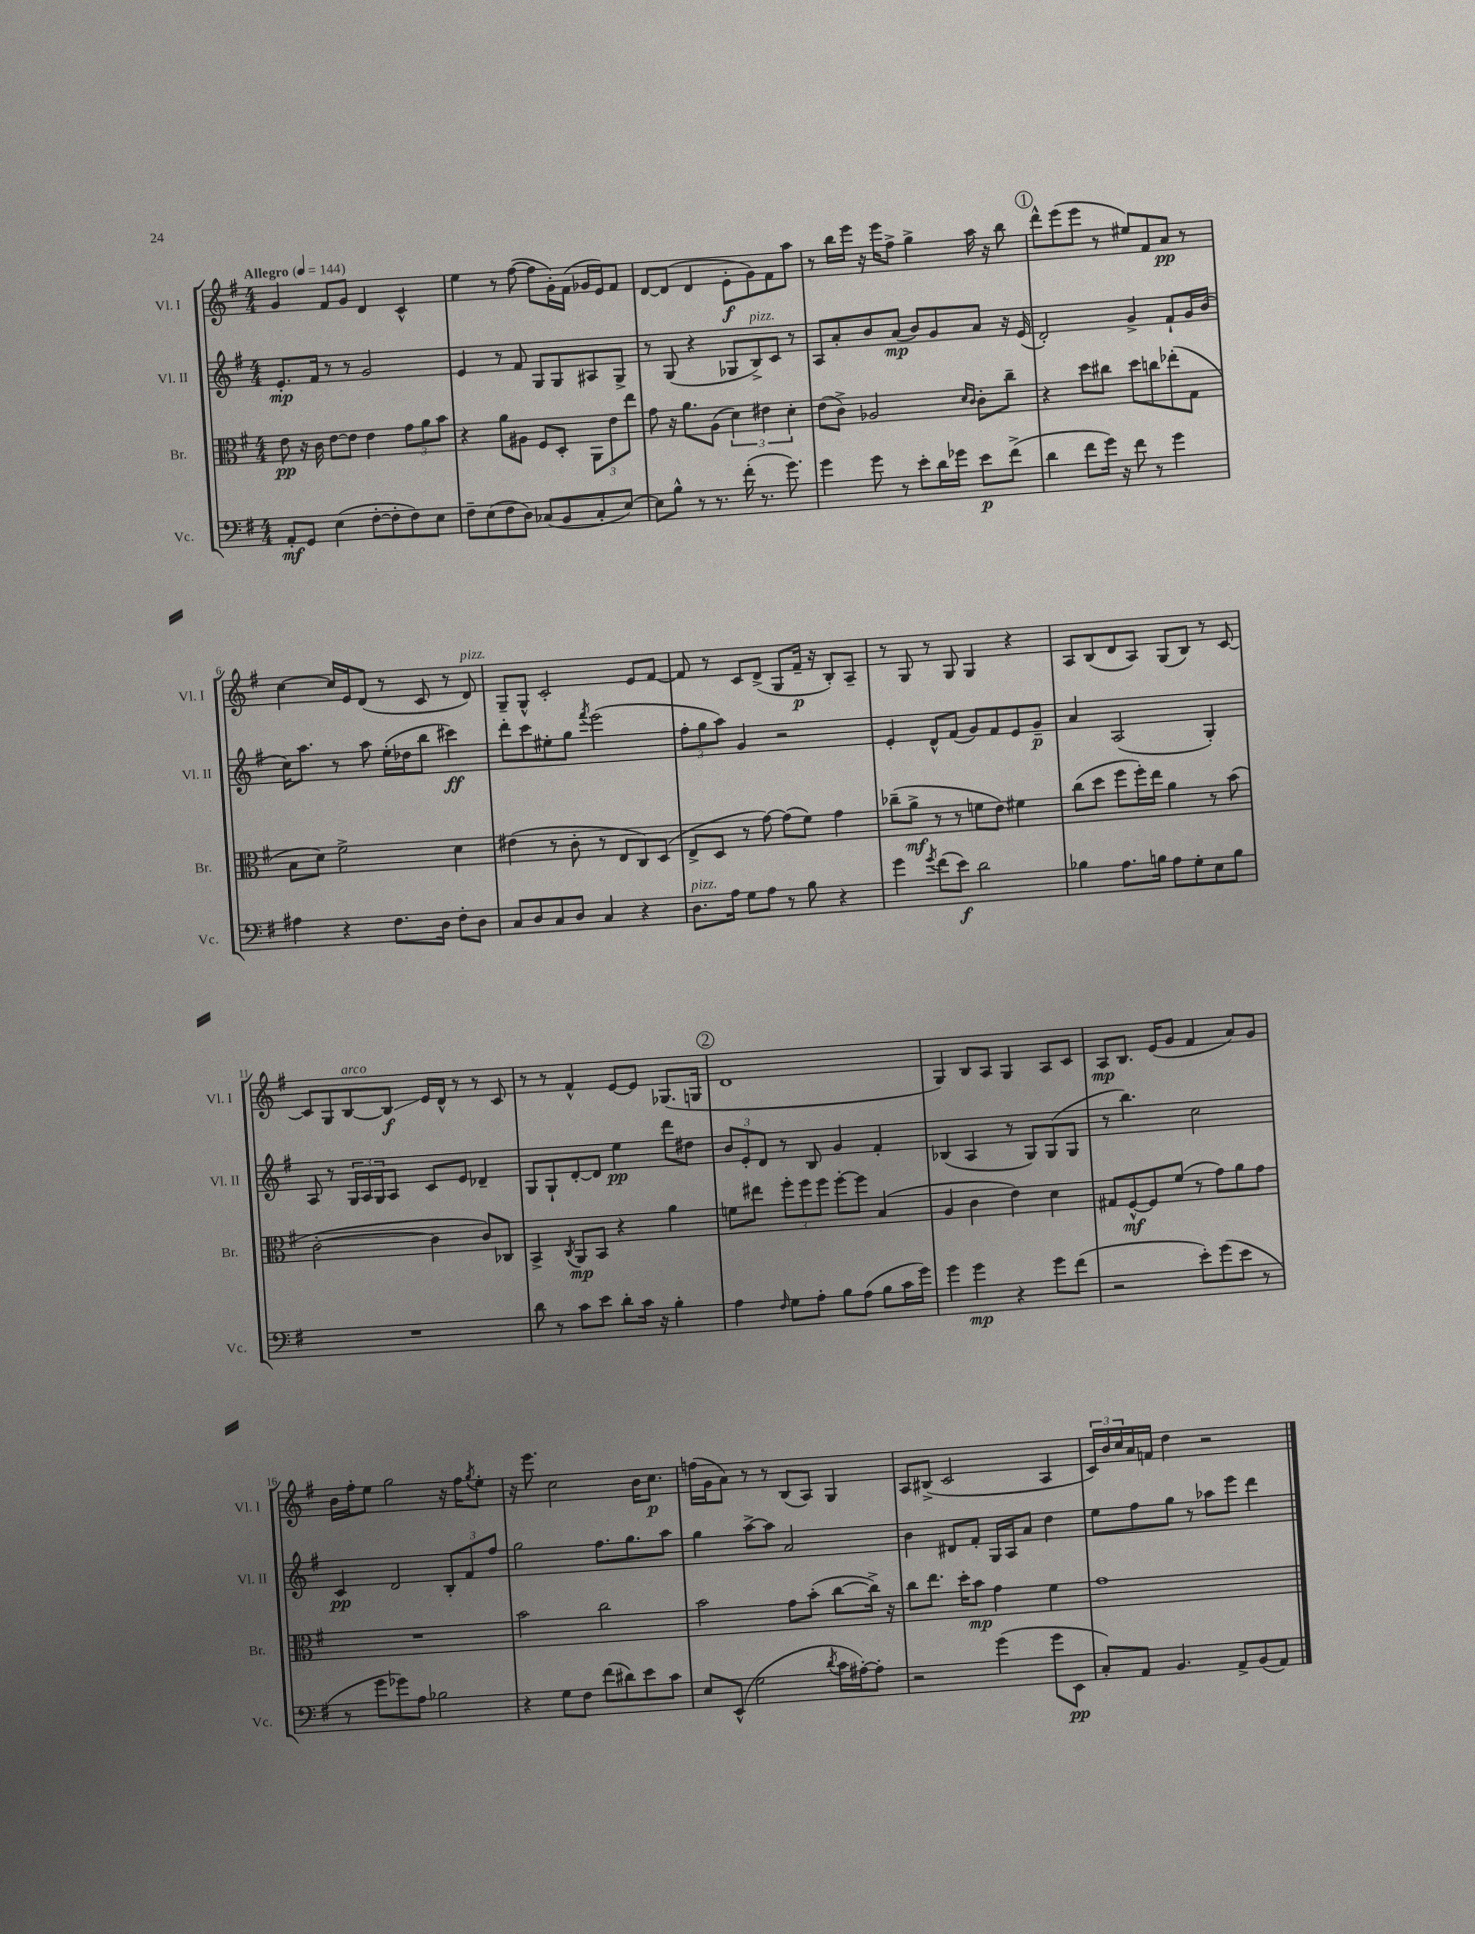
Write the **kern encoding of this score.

**kern	**kern	**kern	**kern
*staff4	*staff3	*staff2	*staff1
*clefF4	*clefC3	*clefG2	*clefG2
*k[f#]	*k[f#]	*k[f#]	*k[f#]
*M4/4	*M4/4	*M4/4	*M4/4
*MM144	*MM144	*MM144	*MM144
8AA'/L	8e\	8.e'/L	4g/
8GG/J	16r	.	.
.	16c\	16f#/Jk	.
(4E\	[8e\L	8r	8f#/L
.	8e\]J	8r	8g/J
[8F#'\L	4e\	2g/	4d/
8F#'\]	.	.	.
8F#\)	12g\L	.	4c^^/
.	12a\	.	.
8E\J	.	.	.
.	12b\J	.	.
=	=	=	=
8F#~\L	4r	4e/	4ee\
(8E\	.	.	.
8F#\	8a\L	8r	8r
8D\J)	8A#\J	8f#/	([8ff#\
(8C-/L	8F#/L	8G/L	8ff#\]L
8BB/	8D'/J	8G/	16g'\L)
.	.	.	(16f#\JJ
8C-'/	12AA\L	8A#/	16g-/LL
.	.	.	16e/J)
.	12e\	.	.
[8E/J)	.	8G^/J	8f#/J
.	12ee\J	.	.
=	=	=	=
8E\]L	8g\	8r	[8d/L
8B^^\J	16r	(8G/	(8d/]J
.	8.a\L	.	.
8r	.	4r	4d/
8.r	(8A\J	.	.
.	6d\)	8G-/L	8e'\L
(16f#'\	.	.	.
8.r	.	8B^/)	8g\)
.	6e#\	.	.
.	.	8c/J	8f#\
8.g\)	.	.	.
.	6d'\	.	.
.	.	8r	8aa\J
=	=	=	=
4g\	(8e\L	8A/L	8r
.	8c^\J)	8a'/	16bb\LL
.	.	.	16eee\JJ
8g\	2A-/	8b/	16r
.	.	.	16eee\LK
8r	.	(8a/J	8ff#^\J
8e'\L	.	8b/L)	4gg^\
16d\L	.	8g/	.
16g-\JJ	.	.	.
.	16qqd/LL	.	.
.	16qqc/JJ	.	.
8e\L	8c'\L	8a/J	16aa\
.	.	.	16r
(8f#^\J	8cc~\J	16r	8bb\
.	.	(16e/	.
=	=	=	=
4d\	4r	2d'/)	8ddd^^\L
.	.	.	(8eee\
8f#\L	8dd\L	.	8eee\J
16g\Jk)	8cc#\J	.	8r
16r	.	.	.
8f#\	8dd\L	4g^/	8ee#/L)
8r	8cc\	.	8f#/
4g\	(8ee-'\	8f#`/L	8a/J
.	8G\J	16g/L	8r
.	.	(16b/JJ	.
=	=	=	=
4A#\	8B\L	16cc\LK)	[4cc\
.	.	8.aa\J	.
.	8d\J)	.	.
4r	2f#^\	8r	16cc/]LL
.	.	.	16e/J
.	.	8aa\	(8d/J
8.F#\L	.	(16ee'\LL	8r
.	.	16dd-\J	.
.	.	8bb\J	8c/
16D\Jk	.	.	.
8F#'\L	4d\	4ccc#\)	8r
8D\J	.	.	8d/)
=	=	=	=
8C/L	(4e#\	8ddd'\L	8G~/L
8D/	.	8ccc\	8G^^/J
8C/	8r	8ee#'\	2c'/
8D/J	8c'\	8gg\J	.
.	.	8qfff#/	.
4C/	8r	(2eee\	.
.	8E/L	.	.
4r	8C/)	.	8e/L
.	(8D/J	.	[8f#/J
=	=	=	=
8.D\L	8E^/L	12ff#'\L	8f#/]
.	.	12gg\	.
.	8D/J	.	8r
.	.	12aa\J)	.
16A\Jk	.	.	.
8G\L	8r	4g/	8c/L
8A\J	[8g\)	.	(8d^/J
8r	(8g\]L	2r	8G/L
8B\	8f#\J)	.	16f#~/Jk
.	.	.	16r
4r	4g\	.	8B'/L)
.	.	.	8A~/J
=	=	=	=
4g\	(8cc-~\L	4e'/	8r
.	8a^\J	.	8G/
8qg/	.	.	.
(8f#\L	8r	8d^^/L	8r
8e\J)	8r	(8f#/J	8G/
2d\	8f\L	8g/L)	4G/
.	8e\J)	8f#/	.
.	4f#\	8e/	4r
.	.	8g~/J	.
=	=	=	=
4B-\	(8cc\L	4a/	8A/L
.	8dd\J	.	(8B/
8.A\L	8ff#\L	(2A/	8d/
.	16ff#'\L)	.	8A/J)
16B\Jk	16ee\JJ	.	.
8A\L	4a\	.	(8G/L
8G'\	.	.	8B/J)
8E\	8r	4G'/)	8r
8B\J	(8b\	.	[8c/
=	=	=	=
1r	[2c'\	8A/	8c/]L
.	.	8r	8G/
.	.	24G/LL	[8B/
.	.	24A/	.
.	.	24G/J	.
.	.	8A/J	8B/]J
.	4c\]	8c/L	16e/LL
.	.	.	16d^^/JJ
.	.	8e/J	8r
.	8c/L)	4d-~/	8r
.	8C-/J	.	8c/
=	=	=	=
8d\	4BB^/	8G/L	8r
8r	.	8G`/	8r
.	8qC/	.	.
8c\L	8AA/L	[8d'/	4f#^^/
8e\J	8BB/J	8d/]J	.
8d'\L	4r	4ee\	[8e/L
16c\Jk	.	.	8e/]J
16r	.	.	.
4B'\	4a\	8ddd\L	(8.G-/L
.	.	8dd#\J	.
.	.	.	16G/Jk
=	=	=	=
4A\	8f\L	12b/L	1d
.	.	12e'/	.
.	8ee#\J	.	.
.	.	12d/J	.
16qqF#/	.	.	.
8G\L	12ff#'\L	8r	.
.	12ff#\	.	.
8A'\J	.	8B/	.
.	12ff#\J	.	.
8B\L	[8ff#'\L	4g/	.
(8A\J	8ff#\]J	.	.
8B\L	(4B/	4f#'/	.
16c\L	.	.	.
16g\JJ)	.	.	.
=	=	=	=
4g\	4A/	(4B-/	4G/)
4g\	4c\	4A/	8B/L
.	.	.	8A/J
4r	4e\)	8r	4G/
.	.	8G/L)	.
8g\L	4d\	(8G/	8A/L
(8f#\J	.	8G/J	8c/J
=	=	=	=
2r	8G#/L	8r	8A/L
.	[8F#^^/	4.bb\)	8.B/J
.	8F#/]	.	.
.	.	.	(16e/LK
.	(8f#/J	.	8g/J
8e'\L)	8r	2cc\	4f#/
(8g\	8g\L)	.	.
8e\J	8a\	.	8a/L)
8r	8g\J	.	8g/J
=	=	=	=
8r	1r	4c/	16b\LL
.	.	.	16ff#'\J
8g\L	.	.	8ee\J
8g-\)	.	2d/	2gg\
8A\J	.	.	.
2B-\	.	.	.
.	.	12B'/L	16r
.	.	.	16ff#\LK
.	.	12f#/	.
.	.	.	8qgg/
.	.	.	8ee'\J
.	.	12ff#/J	.
=	=	=	=
4r	2b\	2gg\	16r
.	.	.	8.eee\
8G\L	.	.	2cc\
8F#\J	.	.	.
(8f#\L	2cc\	8.ff#\L	.
8d#\)	.	.	.
.	.	8.gg\	.
8e\	.	.	16b\LK
.	.	.	8.cc\J
8c\J	.	8aa\J	.
=	=	=	=
8E/L	2b\	4gg\	(16ff\LL
.	.	.	16g\J
(8EE^^/J	.	.	8a\J)
2G\	.	[8aa^\L	8r
.	.	8aa\]J	8r
.	8g\L	2a/	(8B/L
.	(8b'\J	.	8A/J)
8qd/	.	.	.
16c\LL	[8cc\L	.	4G/
[16A#'\J)	.	.	.
8A#'\]J	16cc^\]Jk)	.	.
.	16r	.	.
=	=	=	=
2r	8cc\L	4b\	8A/L
.	8.ee\J	.	(8B#^/J
.	.	8d#/L	2c/
.	16dd'\LK	.	.
.	8b\J	8f#'/J	.
(4g\	4g\	16G/LL	.
.	.	16A/J	.
.	.	8a/J	.
8g\L	4f#\	4dd\	4A/
8EE\J	.	.	.
=	=	=	=
8C'/L)	1g	8ee\L	24c/LL)
.	.	.	24b/
.	.	.	24cc/
8AA/J	.	8ff#\	16a/
.	.	.	16f/JJ
4.BB/	.	8gg\J	4dd\
.	.	8r	.
.	.	8aa-\L	2r
8AA^/L	.	8eee\J	.
(8BB/	.	4ddd\	.
8AA/J)	.	.	.
==	==	==	==
*-	*-	*-	*-
